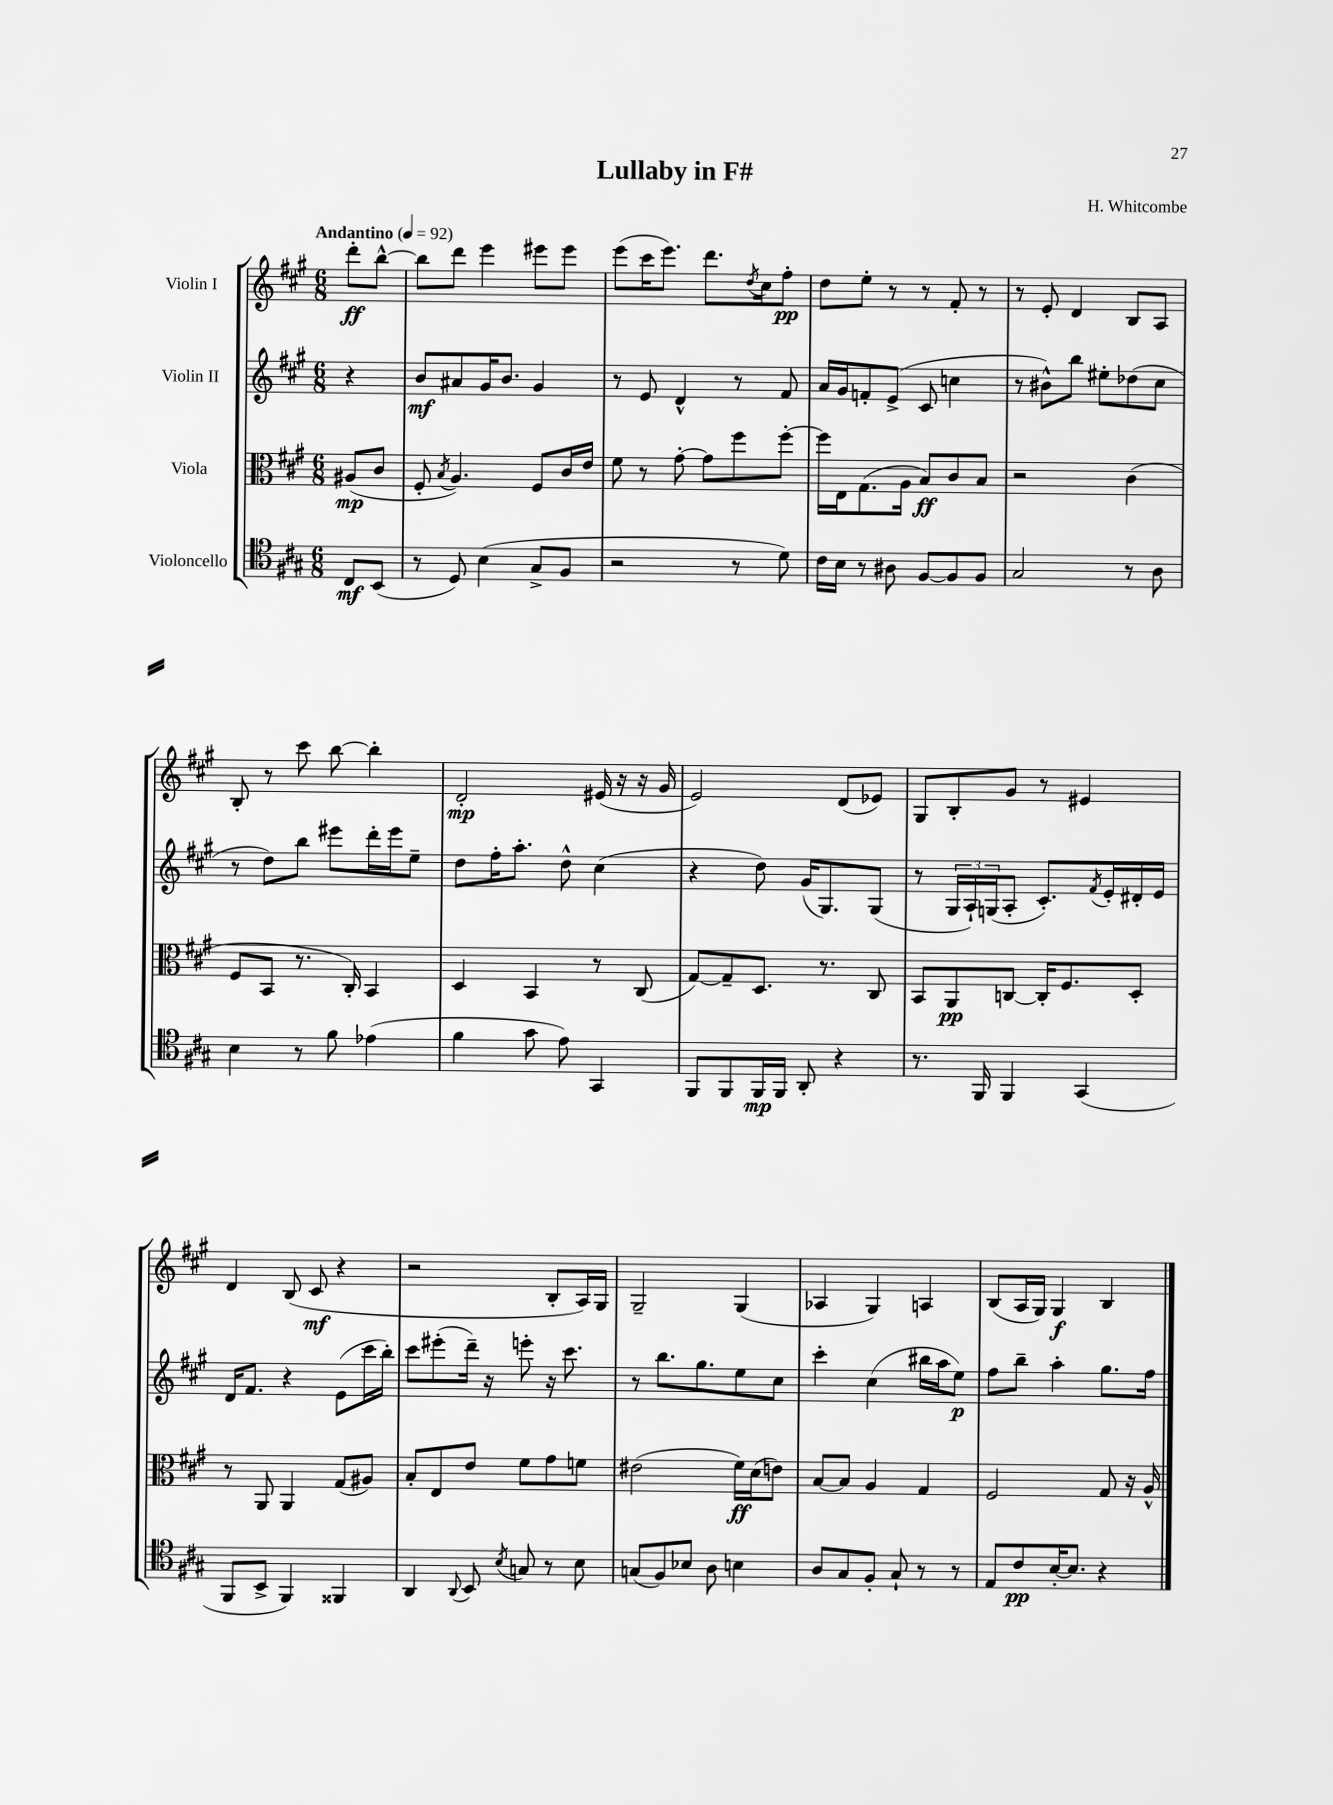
\header { title = "Lullaby in F#" composer = "H. Whitcombe" }
<<
\new StaffGroup <<
\new Staff = "s0" \with { instrumentName = "Violin I" } {
    \clef treble \key a \major \numericTimeSignature \time 6/8 \partial 4 \tempo "Andantino" 4 = 92
    d'''8-.\ff b''8~-^ |
    b''8 d'''8 e'''4 eis'''8 eis'''8 |
    e'''8( cis'''16 e'''8.) d'''8. \acciaccatura { d''8 } cis''16 fis''8-.\pp |
    d''8 e''8-. r8 r8 fis'8-. r8 |
    r8 e'8-. d'4 b8 a8 |
    b8-. r8 cis'''8 b''8~ b''4-. |
    d'2-.\mp eis'16( r16 r16 gis'16 |
    e'2) d'8( ees'8) |
    gis8 b8-. gis'8 r8 eis'4 |
    d'4 b8( cis'8\mf r4 |
    r2 b8-. a16) gis16 |
    gis2-- gis4( |
    aes4 gis4) a4 |
    b8( a16 gis16) gis4\f b4 \bar "|." |
}
\new Staff = "s1" \with { instrumentName = "Violin II" } {
    \clef treble \key a \major \numericTimeSignature \time 6/8 \partial 4
    r4 |
    b'8\mf ais'8 gis'16 b'8. gis'4 |
    r8 e'8 d'4-^ r8 fis'8 |
    a'16 gis'16 f'8-. e'8->( cis'8 c''4 |
    r8 bis'8-^) b''8 eis''8-. des''8( cis''8 |
    r8 d''8) b''8 eis'''8 d'''16-. eis'''16 e''8-- |
    d''8 fis''16-. a''8.-. d''8-^ cis''4( |
    r4 d''8) gis'16( gis8.) gis8( |
    r8 \tuplet 3/2 { gis16 a16-!) g16( } a8-. cis'8.-.) \acciaccatura { fis'8 } e'16-. dis'16-. e'16 |
    d'16 fis'8. r4 e'8( cis'''16 b''16-.) |
    cis'''8 eis'''8-.( d'''16--) r16 e'''8-. r16 cis'''8. |
    r8 b''8. gis''8. e''8 cis''8 |
    cis'''4-. cis''4( bis''16 a''16 e''8\p) |
    fis''8 b''8-- a''4-. gis''8. fis''16 \bar "|." |
}
\new Staff = "s2" \with { instrumentName = "Viola" } {
    \clef alto \key a \major \numericTimeSignature \time 6/8 \partial 4
    ais8\mp( cis'8 |
    fis8-. \acciaccatura { b8 } a4.) fis8 cis'16 e'16 |
    fis'8 r8 gis'8~-. gis'8 fis''8 fis''8~-. |
    fis''16 e16 gis8.( a16 b8\ff) cis'8 b8 |
    r2 cis'4( |
    fis8 b,8 r8. cis16-.) b,4 |
    d4 b,4 r8 cis8( |
    gis8~) gis8-- d8. r8. cis8 |
    b,8 a,8\pp c8~ c16-. fis8. d8-. |
    r8 a,8 a,4 gis8( ais8) |
    b8-. e8 e'8 fis'8 gis'8 f'8 |
    eis'2( fis'16\ff) d'16( e'8) |
    b8~ b8 a4 gis4 |
    fis2 gis8 r16 a16-^ \bar "|." |
}
\new Staff = "s3" \with { instrumentName = "Violoncello" } {
    \clef tenor \key a \major \numericTimeSignature \time 6/8 \partial 4
    cis8\mf b,8( |
    r8 d8) b4( gis8-> fis8 |
    r2 r8 d'8) |
    cis'16 b16 r8 ais8 fis8~ fis8 fis8 |
    gis2 r8 a8 |
    b4 r8 fis'8 ees'4( |
    fis'4 gis'8 e'8) gis,4 |
    fis,8 fis,8 fis,16\mp fis,16 a,8-. r4 |
    r8. fis,16 fis,4 gis,4( |
    fis,8 b,8-> fis,4) fisis,4 |
    a,4 \appoggiatura { a,8 } b,8 \acciaccatura { b8 } g8 r8 b8 |
    g8( fis8) bes8 a8 b4 |
    a8 gis8 fis8-. gis8-! r8 r8 |
    e8 cis'8\pp b16~-. b8. r4 \bar "|." |
}
>>
>>
\layout { \context { \Score \remove "Bar_number_engraver" } }
